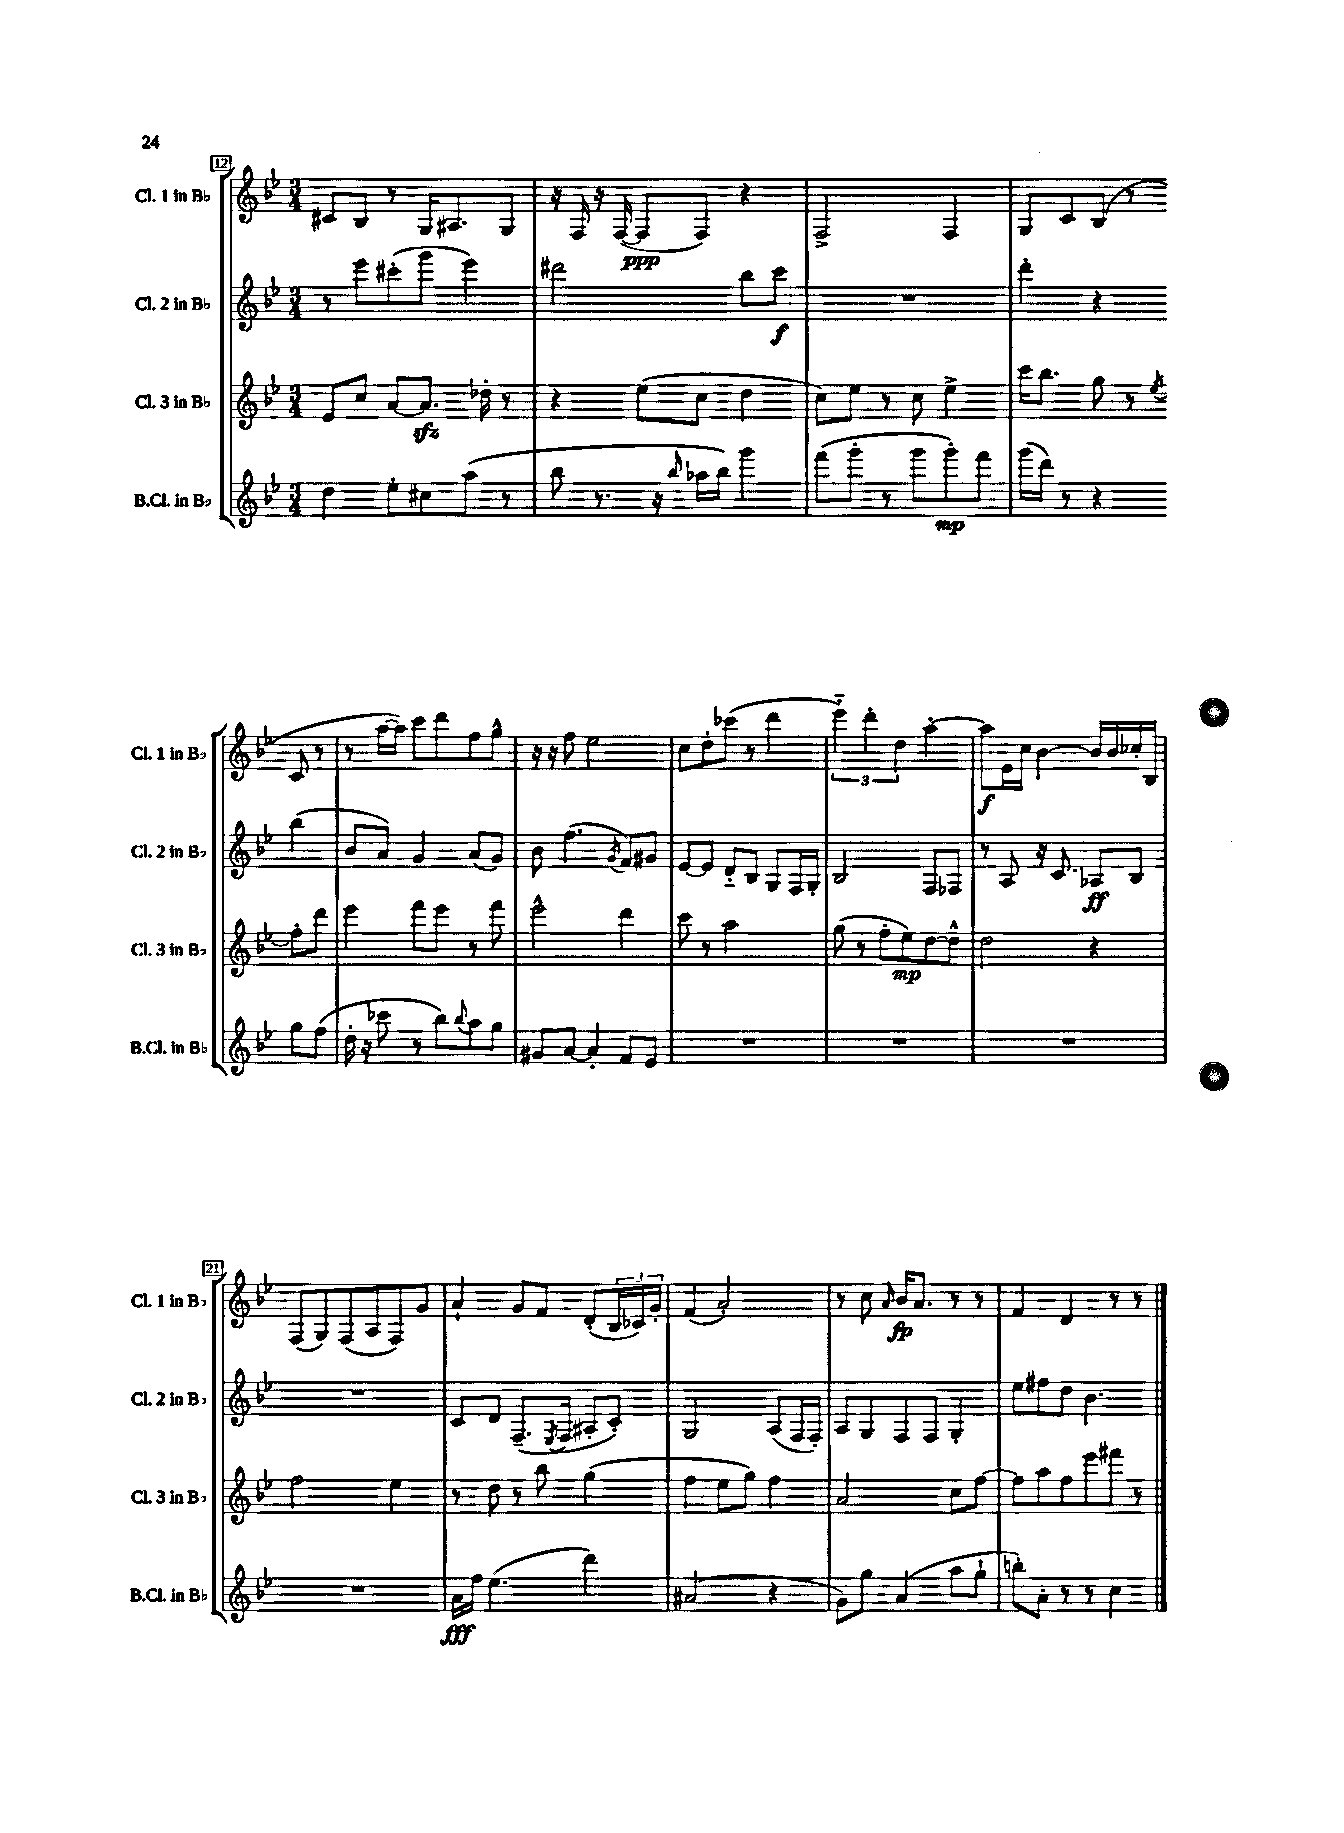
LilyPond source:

<<
\new StaffGroup <<
\new Staff = "s0" \with { instrumentName = "Cl. 1 in Bb" shortInstrumentName = "Cl. 1 in Bb" } {
    \clef treble \key bes \major \numericTimeSignature \time 3/4
    cis'8 bes8 r8 g16 ais8. g8 |
    r16 f16 r16 f16~( f8\ppp f8) r4 |
    f2-> f4 |
    g8 c'8 bes8( r8 c'8 r8 |
    r8 a''16~ a''16) c'''8 d'''8 f''8 g''8-^ |
    r16 r16 f''8 ees''2 |
    c''8 d''8-. ces'''8( r8 d'''4 |
    \tuplet 3/2 { ees'''4-_) d'''4-. d''4 } a''4~-. |
    a''8\f ees'16 c''16 bes'4~ bes'16 bes'16 ces''16-. bes16 |
    f8( g8) f8( a8 f8) g'8 |
    a'4-! g'8 f'8 d'8-.( \tuplet 3/2 { bes16 ces'16) g'16-. } |
    f'4( a'2-.) |
    r8 c''8 \grace { a'16 } bes'16\fp a'8. r8 r8 |
    f'4 d'4 r8 r8 \bar "|." |
}
\new Staff = "s1" \with { instrumentName = "Cl. 2 in Bb" shortInstrumentName = "Cl. 2 in Bb" } {
    \clef treble \key bes \major \numericTimeSignature \time 3/4
    r8 ees'''8 cis'''8-.( g'''8 ees'''4) |
    dis'''2 bes''8 c'''8\f |
    R2. |
    d'''4-. r4 bes''4( |
    bes'8 a'8) g'4 a'8( g'8) |
    bes'8 f''4.( \acciaccatura { g'8 } f'8) gis'8 |
    ees'8~ ees'8 d'8-_ bes8 g8 f16 g16-. |
    bes2 f8 fes8 |
    r8 a8 r16 c'8. aes8\ff bes8 |
    R2. |
    c'8 d'8 f8.--( \acciaccatura { ees8 } f16 ais8-. c'8-.) |
    g2 a8( f16 f16-.) |
    a8 g8 f8 f8 g4-. |
    ees''8 fis''8 d''8 bes'4. \bar "|." |
}
\new Staff = "s2" \with { instrumentName = "Cl. 3 in Bb" shortInstrumentName = "Cl. 3 in Bb" } {
    \clef treble \key bes \major \numericTimeSignature \time 3/4
    ees'8 c''8 a'8~ a'8.\sfz des''16-. r8 |
    r4 ees''8( c''8 d''4 |
    c''8) ees''8 r8 c''8 ees''4-> |
    c'''16 bes''8. g''8 r8 \acciaccatura { ees''8 } f''8-. d'''8 |
    ees'''4 f'''8 ees'''8 r8 f'''8 |
    ees'''2-^ d'''4 |
    c'''8 r8 a''2 |
    g''8( r8 f''8-. ees''8\mp) d''8~ d''8-^ |
    d''2 r4 |
    f''2 ees''4 |
    r8 d''8 r8 bes''8 g''4( |
    f''4 ees''8 g''8) f''4 |
    a'2 c''8 f''8~ |
    f''8 a''8 f''8 ees'''8 fis'''8 r8 \bar "|." |
}
\new Staff = "s3" \with { instrumentName = "B.Cl. in Bb" shortInstrumentName = "B.Cl. in Bb" } {
    \clef treble \key bes \major \numericTimeSignature \time 3/4
    d''4 ees''8-. cis''8 a''8( r8 |
    bes''8 r8. r16 \grace { bes''16 } aes''16 bes''16) g'''4 |
    f'''8( g'''8-. r8 g'''8 g'''8-.\mp) f'''8 |
    g'''16( d'''16) r8 r4 g''8 f''8( |
    d''16-. r16 ces'''8 r8 bes''8) \appoggiatura { bes''8 } a''8 g''8 |
    gis'8 a'8~ a'4-. f'8 ees'8 |
    R2. |
    R2. |
    R2. |
    R2. |
    a'16\fff f''16 ees''4.( d'''4) |
    ais'2( r4 |
    g'8) g''8 a'4( a''8 g''8-! |
    b''8-.) a'8-. r8 r8 c''4 \bar "|." |
}
>>
>>
\layout { \context { \Score currentBarNumber = #12 \override BarNumber.stencil = #(make-stencil-boxer 0.1 0.3 ly:text-interface::print) } }
